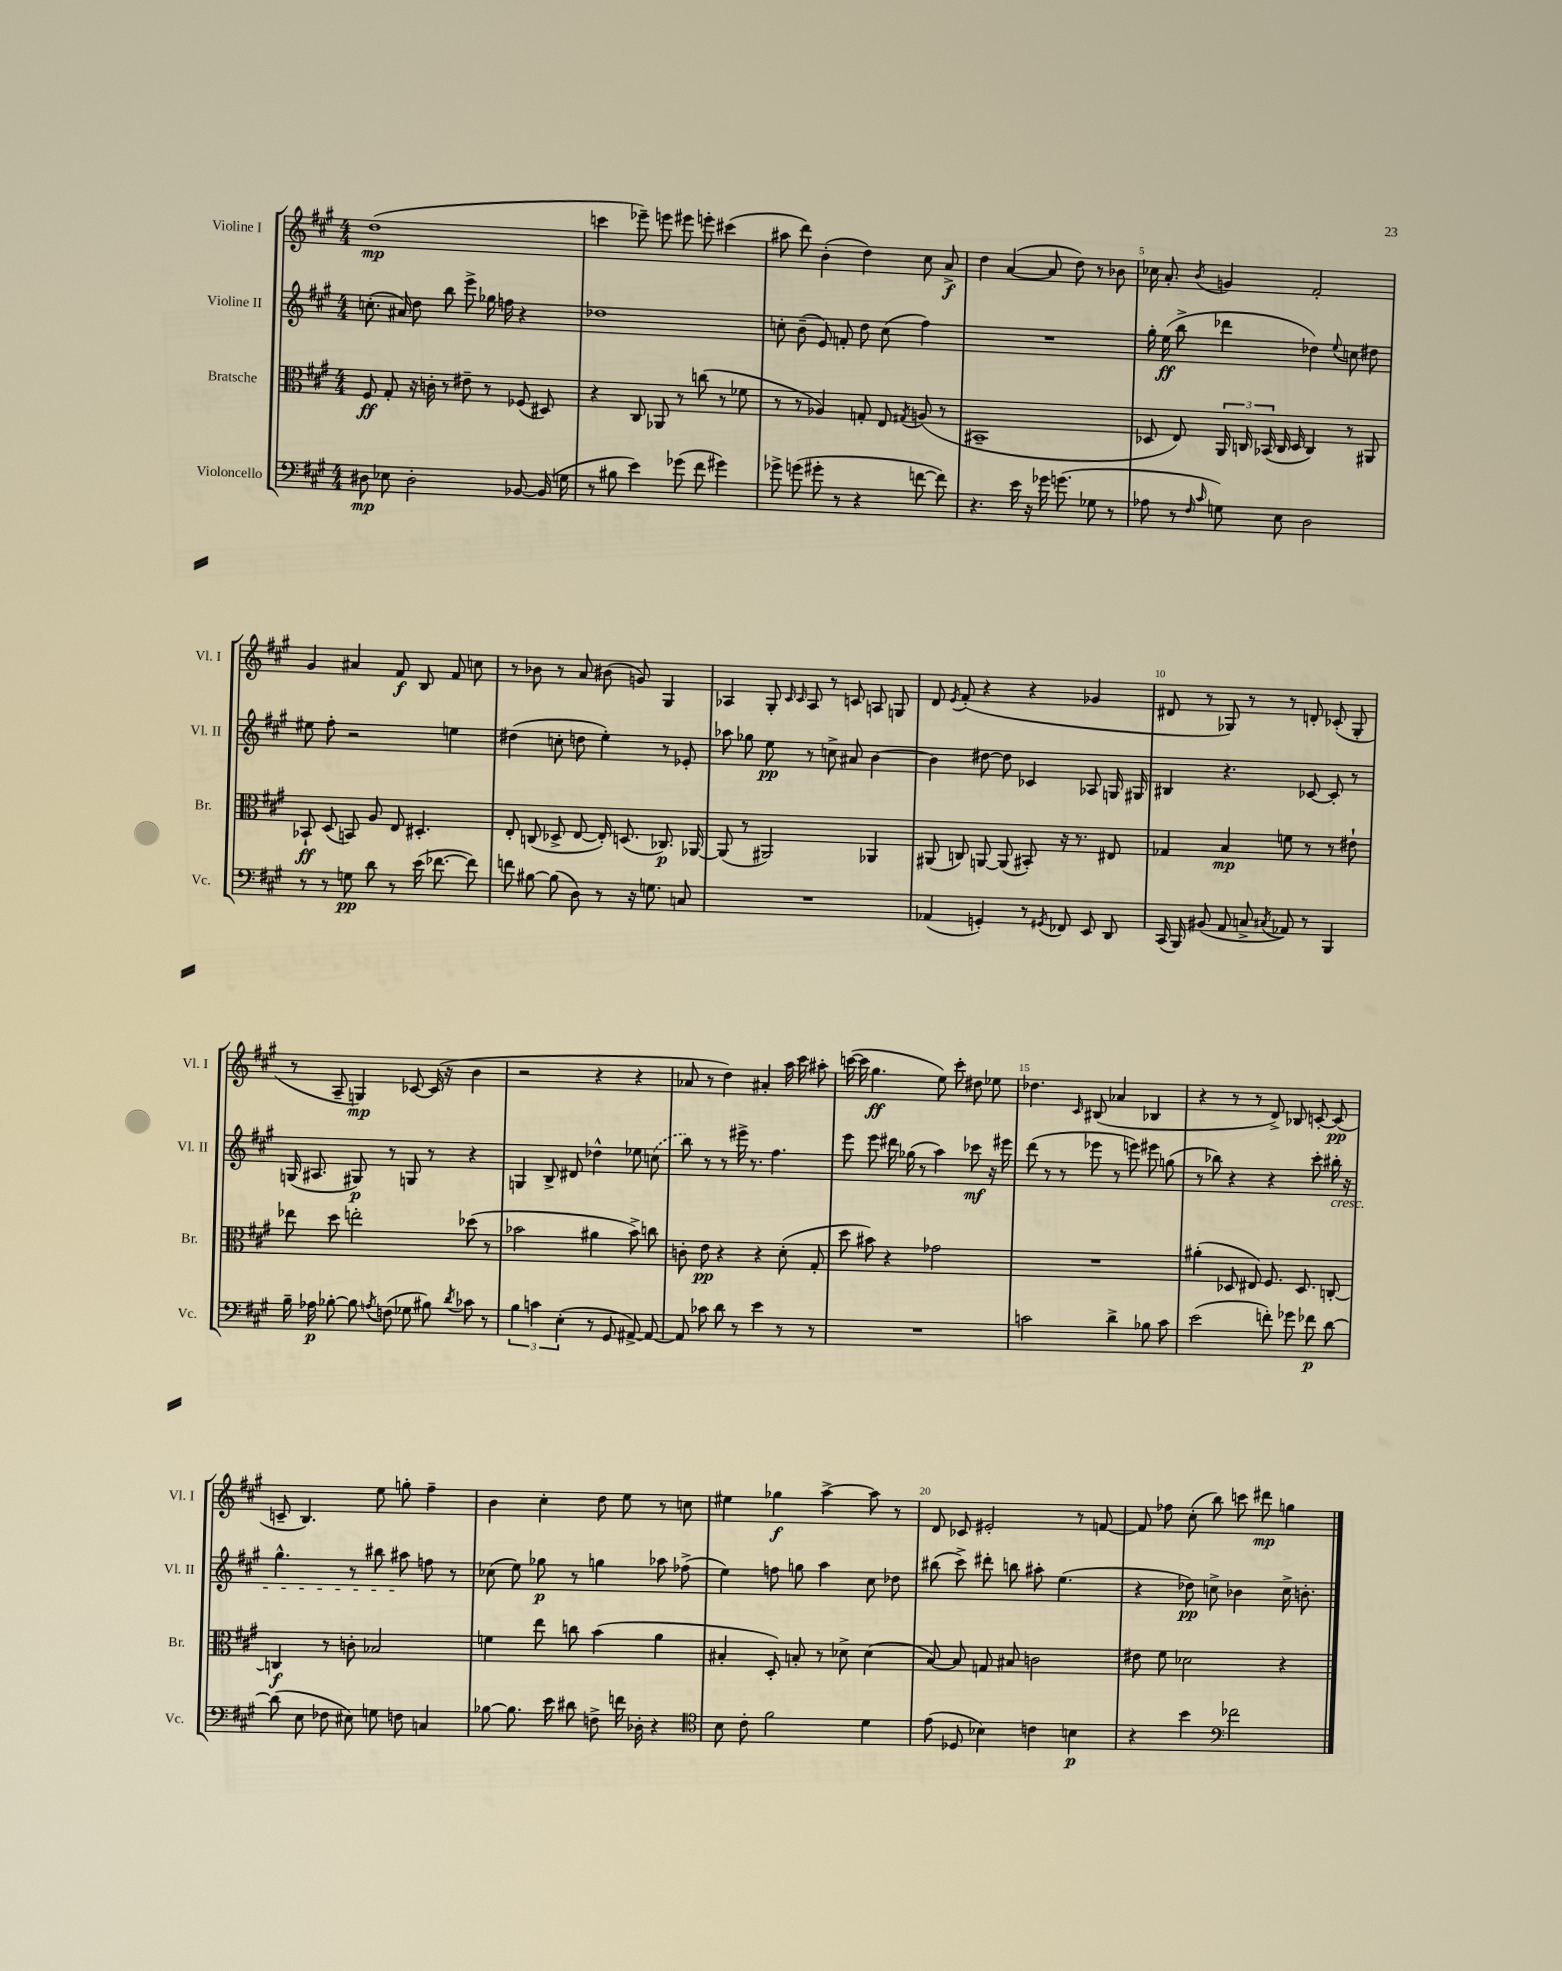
<<
\new StaffGroup <<
\new Staff = "s0" \with { instrumentName = "Violine I" shortInstrumentName = "Vl. I" } {
    \clef treble \key a \major \numericTimeSignature \time 4/4
    \autoBeamOff d''1\mp( |
    c'''4 ees'''8--) e'''8 eis'''8 e'''8-. cis'''4( |
    ais''8 d'''8) b'4-.( d''4) cis''8 a'8->\f |
    d''4 a'4~( a'8 d''8) r8 bes'8 |
    ces''16 a'8.-. \acciaccatura { b'8 } g'4 fis'2-. |
    gis'4 ais'4 fis'8\f b8 fis'8 c''8 |
    r8 bes'8 r8 a'8 bis'8( g'8) gis4 |
    aes4 gis8-. \grace { cis'16 cis'16 } aes8 r8 c'8 a8 g8 |
    d'8 \acciaccatura { e'8 } fis'8-.( r4 r4 ges'4 |
    dis'8 r8 ges8) r8 r8 d'8-. ces'8-.( ges8-. |
    r8 a8-- g4\mp) ces'8~ ces'16( r16 b'4 |
    r2 r4 r4 |
    aes'8 r8 d''4) ais'4-. a''16 cis'''16 ais''8-. |
    c'''16~( c'''16 gis''4.\ff e''8) c'''8-. dis''8 ees''8 |
    des''4. \grace { cis'16 } bis8( aes'4 bes4 |
    r4 r8 r8 d'8->) bes8 c'8~-. c'8\pp( |
    c'8-- b4.) e''8 g''8-. fis''4-- |
    b'4 cis''4-. d''8 e''8 r8 c''8 |
    eis''4 ges''4\f a''4~-> a''8 r8 |
    d'8 ces'8 eis'2-. r8 f'8~ |
    f'8 fes''8 cis''8-.( b''8) c'''8 dis'''8\mp g''4 \bar "|." |
}
\new Staff = "s1" \with { instrumentName = "Violine II" shortInstrumentName = "Vl. II" } {
    \clef treble \key a \major \numericTimeSignature \time 4/4
    \autoBeamOff c''8.-.( ais'16) d''8 b''8 e'''8-> ges''16 f''16 r4 |
    des''1 |
    c''8-. b'8--( e'8) f'8-. d''8 c''8( fis''4) |
    R1 |
    gis''16-. e''16\ff( b''8-> des'''4 des''4) \appoggiatura { e''8 } c''8 dis''8 |
    eis''8 fis''8-. r2 e''4 |
    dis''4( c''8-. d''8 e''4-.) r8 ees'8-. |
    aes''8 ges''8 e''8\pp r8 c''8-> ais'8 b'4~ |
    b'4 dis''8~ dis''8 ces'4 aes8 g16 gis16 |
    bis4 r4. ces'8~ ces'8-. r8 |
    g16( ais8. gis8\p) r8 g8 r8 r4 |
    g4 b8-> dis'8 des''4-^ ees''8 \once \slurDashed c''8( |
    b''8) r8 r8 eis'''16-> r8. fis''4. |
    e'''8 e'''8 dis'''16 ges''16( r8 a''4) ces'''8\mf r16 eis'''16 |
    d'''8( r8 r8 ees'''8 r8 e'''8) eis'''8 g''8( |
    r8 bes''8) r4 r4 cis'''8-. bis''16-.\cresc r16 |
    gis''4.-^ r8 bis''8 ais''8\! f''8 r8 |
    ces''8( e''8) ges''8\p r8 g''4 aes''8 fes''8->( |
    e''4) f''8 g''8 a''4 cis''8 des''8 |
    bis''8( cis'''8->) dis'''8-. b''8 ais''8-. e''4.( |
    r4 des''8\pp) c''8-> bes'4 c''16-> b'8.-. \bar "|." |
}
\new Staff = "s2" \with { instrumentName = "Bratsche" shortInstrumentName = "Br." } {
    \clef alto \key a \major \numericTimeSignature \time 4/4
    \autoBeamOff fis8\ff gis8-. r16 c'16-. r8 eis'8-- r8 fes8( dis8) |
    r4 cis8 aes,8 r8 c''8( r8 fes'8 |
    r8 r8 aes4) g8-. e8 \acciaccatura { gis8 } a8( r8 |
    bis,1-- |
    des8 e8) \tuplet 3/2 { a,16 c16 bes,16( } c16 des16 c4) r8 ais,8 |
    bes,8-!\ff d8( b,8) a8 e8 dis4.-. |
    e8-. c8( des8-> e8~ e16-.) d8.( ces8.\p) aes,16~ |
    aes,8( r8 ais,2) aes,4 |
    ais,8( c8) a,8~ a,8( bis,8-.) r16 r8. eis8 |
    ges4 b4\mp f'8 r8 r8 eis'8-! |
    ees''8 d''8 e''2-. des''8( r8 |
    bes'2 ais'4 bes'8->) c''8 |
    c'8-. e'8\pp r4 r4 d'8-.( gis8-. |
    d''8 bis'8) r4 ges'2 |
    R1 |
    ais'4-.( des8 eis8) fis8. des8. c8~-. |
    c4\f r8 c'8-. bes2 |
    f'4 e''8 c''8 b'4( a'4 |
    bis4-. d8-.) b8-. r8 des'8-> des'4( |
    b8~) b8 g8 bis8 c'2 |
    eis'8 fis'8 des'2 r4 \bar "|." |
}
\new Staff = "s3" \with { instrumentName = "Violoncello" shortInstrumentName = "Vc." } {
    \clef bass \key a \major \numericTimeSignature \time 4/4
    \autoBeamOff dis8\mp ees8 dis2-. bes,8~ bes,16( g16 |
    r8 bis8 e'4) ges'8( fis'8 gis'4) |
    ges'8-> g'8( gis'8-. r8 r4 f'8~ f'8) |
    r4. e'16 r16 ges'16 g'8.( ges8 r8 |
    aes8 r8 \grace { fis16 cis'16 } g8) e8 d2 |
    r8 r8 g8\pp d'8 r8 e'16( fes'8.~ fes'8) |
    f'8 bis8~ bis8( d8) r8 r16 g8. c8 |
    R1 |
    aes,4( g,4-.) r8 \acciaccatura { gis,8 } fes,8 e,8 d,8 |
    cis,16( b,,16) bis,8( a,8 c8-> \acciaccatura { cis8 } aes,8) r8 b,,4 |
    b16-- aes16\p bes8~-. bes8 \acciaccatura { a8 } f8( ges8 bis8) \acciaccatura { d'8 } ces'8 r8 |
    \tuplet 3/2 { b4 c'4 e4-.( } r8 gis,8 ais,8~->) ais,8~ |
    ais,8 ces'8 d'8 r8 e'4 r8 r8 |
    R1 |
    c'2 d'4-> bes8 c'8 |
    e'2( f'8-.) ges'8 fes'8\p d'8~ |
    d'8( e8 fes8 eis8) g8 f8 c4 |
    bes8~ bes8. e'16 dis'8 f8-> f'16 des16-. r4 |
    \clef tenor b8 cis'8-. fis'2 d'4 |
    e'8( des8 bes4) c'4 b4\p |
    r4 b'4 \clef bass fes'2 \bar "|." |
}
>>
>>
\layout { \context { \Score \override BarNumber.break-visibility = ##(#f #t #t) barNumberVisibility = #(every-nth-bar-number-visible 5) } }
